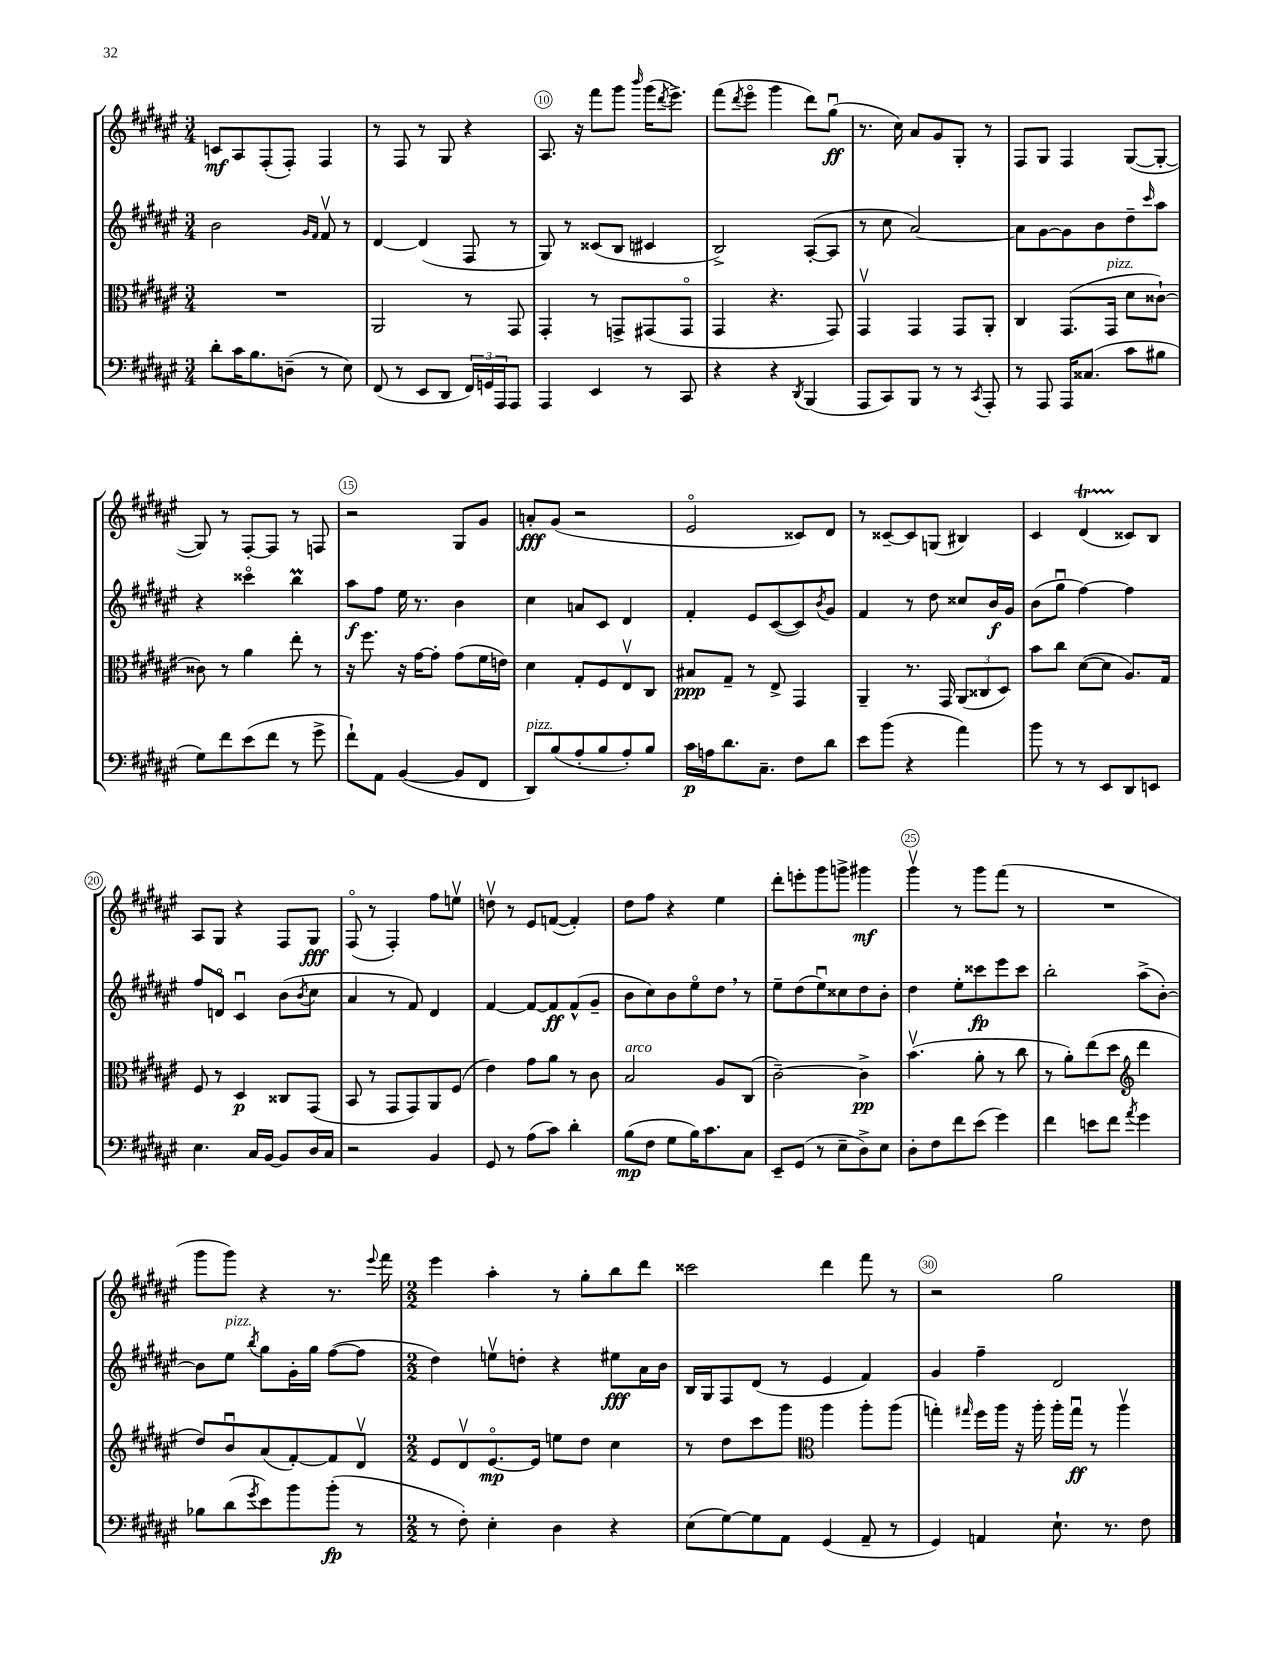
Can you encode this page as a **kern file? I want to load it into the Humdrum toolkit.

**kern	**dynam	**kern	**dynam	**kern	**dynam	**kern	**dynam
*part4	*part4	*part3	*part3	*part2	*part2	*part1	*part1
*staff4	*staff4	*staff3	*staff3	*staff2	*staff2	*staff1	*staff1
*clefF4	*	*clefC3	*	*clefG2	*	*clefG2	*
*k[f#c#g#d#a#e#]	*	*k[f#c#g#d#a#e#]	*	*k[f#c#g#d#a#e#]	*	*k[f#c#g#d#a#e#]	*
*M3/4	*	*M3/4	*	*M3/4	*	*M3/4	*
=8	=8	=8	=8	=8	=8	=8	=8
8d#'\L	.	2.r	.	2b\	.	8cn/L	mf
16c#\K	.	.	.	.	.	8A#/	.
8.B\	.	.	.	.	.	.	.
.	.	.	.	.	.	(8F#'/	.
(8Dn~\J	.	.	.	.	.	8F#'/J)	.
.	.	.	.	16qqg#/LL	.	.	.
.	.	.	.	16qqf#/JJ	.	.	.
8r	.	.	.	8f#v/	.	4F#/	.
8E#\)	.	.	.	8r	.	.	.
=9	=9	=9	=9	=9	=9	=9	=9
(8FF#/	.	2AA#/	.	[4d#/	.	8r	.
8r	.	.	.	.	.	8F#/	.
8EE#/L	.	.	.	(4d#/]	.	8r	.
8DD#/J	.	.	.	.	.	8G#/	.
24FF#/LL)	.	8r	.	8F#/	.	4r	.
24GGn/	.	.	.	.	.	.	.
24AAA#/J	.	.	.	.	.	.	.
8AAA#/J	.	8GG#/	.	8r	.	.	.
=10	=10	=10	=10	=10	=10	=10	=10
4AAA#/	.	4GG#'/	.	8G#/)	.	8.A#/	.
.	.	.	.	8r	.	.	.
.	.	.	.	.	.	16r	.
4EE#/	.	8r	.	(8c##X/L	.	8fff#\L	.
.	.	8GGn^/L	.	8B/J	.	8ggg#\J	.
.	.	.	.	.	.	16qqbbb/	.
8r	.	(8GG#X/	.	4c#X/	.	(16ggg#\KL	.
.	.	.	.	.	.	8qddd#/	.
.	.	.	.	.	.	8.eee#^\J)	.
8CC#/	.	8GG#/J	.	.	.	.	.
=11	=11	=11	=11	=11	=11	=11	=11
4r	.	4GG#/	.	2B^/)	.	(8fff#\L	.
.	.	.	.	.	.	8qddd#/	.
.	.	.	.	.	.	8eee#\J	.
4r	.	4.r	.	.	.	4ggg#\	.
8qDD#/	.	.	.	.	.	.	.
(4BBB/	.	.	.	([8A#'/L	.	8ddd#\L)	.
.	.	8GG#/)	.	8A#/J]	.	(8gg#u\J	ff
=12	=12	=12	=12	=12	=12	=12	=12
8AAA#/L	.	4GG#v/	.	8r	.	8.r	.
8CC#/)	.	.	.	8cc#\	.	.	.
.	.	.	.	.	.	16cc#\)	.
8BBB/J	.	4GG#/	.	[2a#/)	.	8a#/L	.
8r	.	.	.	.	.	8g#/	.
8r	.	8GG#/L	.	.	.	8G#'/J	.
8qCC#/	.	.	.	.	.	.	.
8AAA#'/	.	8AA#'/J	.	.	.	8r	.
=13	=13	=13	=13	=13	=13	=13	=13
8r	.	4C#/	.	8a#\L]	.	8F#/L	.
8AAA#/	.	.	.	[8g#\	.	8G#/J	.
16AAA#/KL	.	(8.GG#/L	.	8g#\]	.	4F#/	.
(8.C##X/J	.	.	.	.	.	.	.
.	.	.	.	8b\	.	.	.
!	!	!LO:TX:a:i:t=pizz.	!	!	!	!	!
.	.	16GG#/Jk	.	.	.	.	.
8c#\L	.	8d#\L	.	8dd#~\	.	([8G#/L	.
.	.	.	.	16qqccc#/	.	.	.
8B#X\J	.	[8c##X`\J)	.	8aa#\J	.	8G#'/J_	.
!!LO:LB:g=z
=14	=14	=14	=14	=14	=14	=14	=14
8G#\L)	.	8c##X\]	.	4r	.	8G#/])	.
8f#\	.	8r	.	.	.	8r	.
(8e#\	.	4a#\	.	4ccc##X\	.	[8F#'/L	.
8f#\J	.	.	.	.	.	8F#/J]	.
8r	.	8ee#'\	.	4bbM\	.	8r	.
8g#^\	.	8r	.	.	.	8Fn/	.
=15	=15	=15	=15	=15	=15	=15	=15
8f#`\L)	.	16r	.	8aa#\L	f	2r	.
.	.	8.ff#\	.	.	.	.	.
8AA#\J	.	.	.	8ff#\J	.	.	.
([4BB/	.	16r	.	16ee#\	.	.	.
.	.	[16g#\KL	.	8.r	.	.	.
.	.	8g#'\J]	.	.	.	.	.
8BB/L]	.	(8g#\L	.	4b\	.	8G#/L	.
8FF#/J	.	16f#\L	.	.	.	8g#/J	.
.	.	16en\JJ)	.	.	.	.	.
=16	=16	=16	=16	=16	=16	=16	=16
!LO:TX:a:i:t=pizz.	!	!	!	!	!	!	!
8DD#/L)	.	4d#\	.	4cc#\	.	8an'/L	fff
(8B/	.	.	.	.	.	(8g#/J	.
8A#'/	.	8G#'/L	.	8an/L	.	2r	.
8B/	.	8F#/	.	8c#/J	.	.	.
8A#'/)	.	8E#v/	.	4d#/	.	.	.
8B/J	.	8C#/J	.	.	.	.	.
=17	=17	=17	=17	=17	=17	=17	=17
16c#\LL	p	8B#X/L	ppp	4f#'/	.	2e#/	.
16An\J	.	.	.	.	.	.	.
8.d#\	.	8G#~/J	.	.	.	.	.
.	.	8r	.	8e#/L	.	.	.
8.C#~\J	.	.	.	.	.	.	.
.	.	8E#^/	.	([8c#/	.	.	.
8F#\L	.	4GG#/	.	8c#/])	.	8c##X/L)	.
.	.	.	.	8qb/	.	.	.
8d#\J	.	.	.	8g#/J	.	8d#/J	.
=18	=18	=18	=18	=18	=18	=18	=18
8e#\L	.	4AA#~/	.	4f#/	.	8r	.
(8b\J	.	.	.	.	.	[8c##X~/L	.
4r	.	8.r	.	8r	.	8c##/]	.
.	.	.	.	8dd#\	.	(8Gn/J	.
.	.	16GG#/	.	.	.	.	.
4a#\)	.	(12AA#/L	.	8cc##X/L	.	4B#X/)	.
.	.	12C##X/	.	.	.	.	.
.	.	.	.	16b/L	f	.	.
.	.	12D#/J)	.	.	.	.	.
.	.	.	.	16g#/JJ	.	.	.
=19	=19	=19	=19	=19	=19	=19	=19
8b\	.	8b\L	.	(8b\L	.	4c#/	.
8r	.	8cc#\J	.	8gg#u\J	.	.	.
8r	.	([8d#\L	.	[4ff#\)	.	(4d#T/	.
8EE#/L	.	8d#\J]	.	.	.	.	.
8DD#/	.	8.A#/L)	.	4ff#\]	.	8c##X/L)	.
8EEn/J	.	.	.	.	.	8B/J	.
.	.	16G#/Jk	.	.	.	.	.
!!LO:LB:g=z
=20	=20	=20	=20	=20	=20	=20	=20
4.E#\	.	8F#/	.	8ff#/L	.	8A#/L	.
.	.	8r	.	8dn/J	.	8G#/J	.
.	.	4D#/	p	4c#u/	.	4r	.
16C#/LL	.	.	.	.	.	.	.
[16BB/JJ	.	.	.	.	.	.	.
8BB/L]	.	8C##X/L	.	(8b\L	.	8F#/L	.
.	.	.	.	8qb/	.	.	.
16D#/L	.	(8GG#/J	.	8cc#\J	.	8G#/J	fff
16C#/JJ	.	.	.	.	.	.	.
=21	=21	=21	=21	=21	=21	=21	=21
2r	.	8BB/	.	4a#/	.	(8F#/	.
.	.	8r	.	.	.	8r	.
.	.	8GG#/L	.	8r	.	4F#'/)	.
.	.	8GG#/)	.	8f#/)	.	.	.
4BB/	.	8AA#/	.	4d#/	.	8ff#\L	.
.	.	(8F#/J	.	.	.	8eenv\J	.
=22	=22	=22	=22	=22	=22	=22	=22
8GG#/	.	4e#\)	.	[4f#/	.	8ddnv\	.
8r	.	.	.	.	.	8r	.
(8A#\L	.	8g#\L	.	8f#/L_	.	8e#/L	.
8c#\J)	.	8a#\J	.	8f#/]	ff	([8fn/J	.
4d#'\	.	8r	.	(8f#^^/	.	4f'/])	.
.	.	8c#\	.	8g#~/J	.	.	.
=23	=23	=23	=23	=23	=23	=23	=23
!	!	!LO:TX:a:i:t=arco	!	!	!	!	!
(8B\L	mp	2B/	.	8b\L	.	8dd#\L	.
8F#\J	.	.	.	8cc#\)	.	8ff#\J	.
8G#\L	.	.	.	8b\	.	4r	.
16B\K)	.	.	.	8ee#\	.	.	.
8.c#\	.	.	.	.	.	.	.
.	.	8A#/L	.	8dd#,\J	.	4ee#\	.
8C#\J	.	(8C#/J	.	8r	.	.	.
=24	=24	=24	=24	=24	=24	=24	=24
8EE#~/L	.	[2c#~\)	.	8ee#~\L	.	8ddd#'\L	.
(8GG#/J	.	.	.	(8dd#\	.	8eeen'\	.
8r	.	.	.	8ee#u\)	.	8ggg#\	.
8E#~\L	.	.	.	8cc##X\	.	8gggn^\J	.
8D#^\)	.	4c#^\]	pp	8dd#\	.	4ggg#X\	mf
8E#\J	.	.	.	8b'\J	.	.	.
=25	=25	=25	=25	=25	=25	=25	=25
8D#'\L	.	(4.bv\	.	4dd#\	.	4ggg#v\	.
8F#\	.	.	.	.	.	.	.
8f#\	.	.	.	8ee#'\L	.	8r	.
(8e#\J	.	8a#'\	.	8ccc##X\	fp	8ggg#\L	.
4g#\)	.	8r	.	8eee#\	.	(8fff#\J	.
.	.	8cc#\	.	8ccc##\J	.	8r	.
=26	=26	=26	=26	=26	=26	=26	=26
4f#\	.	8r	.	2bb'\	.	2.r	.
.	.	8a#'\L)	.	.	.	.	.
8en\L	.	(8ee#\	.	.	.	.	.
8f#\J	.	8dd#\J	.	.	.	.	.
8qa#/	.	.	.	.	.	.	.
*	*	*clefG2	*	*	*	*	*
4g#\	.	4ddd#\	.	(8aa#^\L	.	.	.
.	.	.	.	[8b'\J)	.	.	.
!!LO:LB:g=z
=27	=27	=27	=27	=27	=27	=27	=27
8B-X\L	.	8dd#/L)	.	8b\L]	.	8ggg#\L	.
!	!	!	!	!LO:TX:a:i:t=pizz.	!	!	!
(8d#\	.	8bu/	.	8ee#\J	.	8ggg#\J)	.
8qg#/	.	.	.	8qbb/	.	.	.
8e#\)	.	(8a#/	.	8gg#\L	.	4r	.
8b\	.	[8f#'/)	.	16g#'\L	.	.	.
.	.	.	.	16gg#\JJ	.	.	.
(8b'\J	fp	8f#/]	.	([8ff#\L	.	8.r	.
8r	.	8d#v/J	.	8ff#\J]	.	.	.
.	.	.	.	.	.	8qqeee#/	.
.	.	.	.	.	.	16fff#\	.
=28	=28	=28	=28	=28	=28	=28	=28
*M2/2	*	*M2/2	*	*M2/2	*	*M2/2	*
8r	.	8e#/L	.	4dd#\)	.	4eee#\	.
8F#'\)	.	8d#v/	.	.	.	.	.
4E#'\	.	[8.e#/	mp	8eenv\L	.	4aa#'\	.
.	.	.	.	8ddn'\J	.	.	.
.	.	16e#/Jk]	.	.	.	.	.
4D#\	.	8een\L	.	4r	.	8r	.
.	.	8dd#\J	.	.	.	8gg#'\L	.
4r	.	4cc#\	.	8ee#X\L	fff	8bb\	.
.	.	.	.	16a#\L	.	8ddd#\J	.
.	.	.	.	16b\JJ	.	.	.
=29	=29	=29	=29	=29	=29	=29	=29
(8E#\L	.	8r	.	16B/LL	.	2ccc##X\	.
.	.	.	.	16G#/J	.	.	.
[8G#\)	.	8dd#\L	.	8F#/	.	.	.
8G#\]	.	8ccc#\	.	(8d#/J	.	.	.
8AA#\J	.	8ggg#\J	.	8r	.	.	.
*	*	*clefC3	*	*	*	*	*
(4GG#/	.	4aa#\	.	4e#/	.	4ddd#\	.
8AA#~/	.	8aa#'\L	.	4f#/)	.	8fff#\	.
8r	.	(8aa#\J	.	.	.	8r	.
=30	=30	=30	=30	=30	=30	=30	=30
4GG#/)	.	4ggn'\)	.	4g#/	.	2r	.
.	.	16qqgg#X/	.	.	.	.	.
4AAn/	.	16ff#\LL	.	4ff#~\	.	.	.
.	.	16aa#\JJ	.	.	.	.	.
.	.	16r	.	.	.	.	.
.	.	16aa#'\	.	.	.	.	.
8.E#`\	.	16aa#'\LL	.	2d#/	.	2gg#\	.
.	.	16gg#u\JJ	ff	.	.	.	.
.	.	8r	.	.	.	.	.
8.r	.	.	.	.	.	.	.
.	.	4aa#v\	.	.	.	.	.
8F#\	.	.	.	.	.	.	.
==	==	==	==	==	==	==	==
*-	*-	*-	*-	*-	*-	*-	*-
